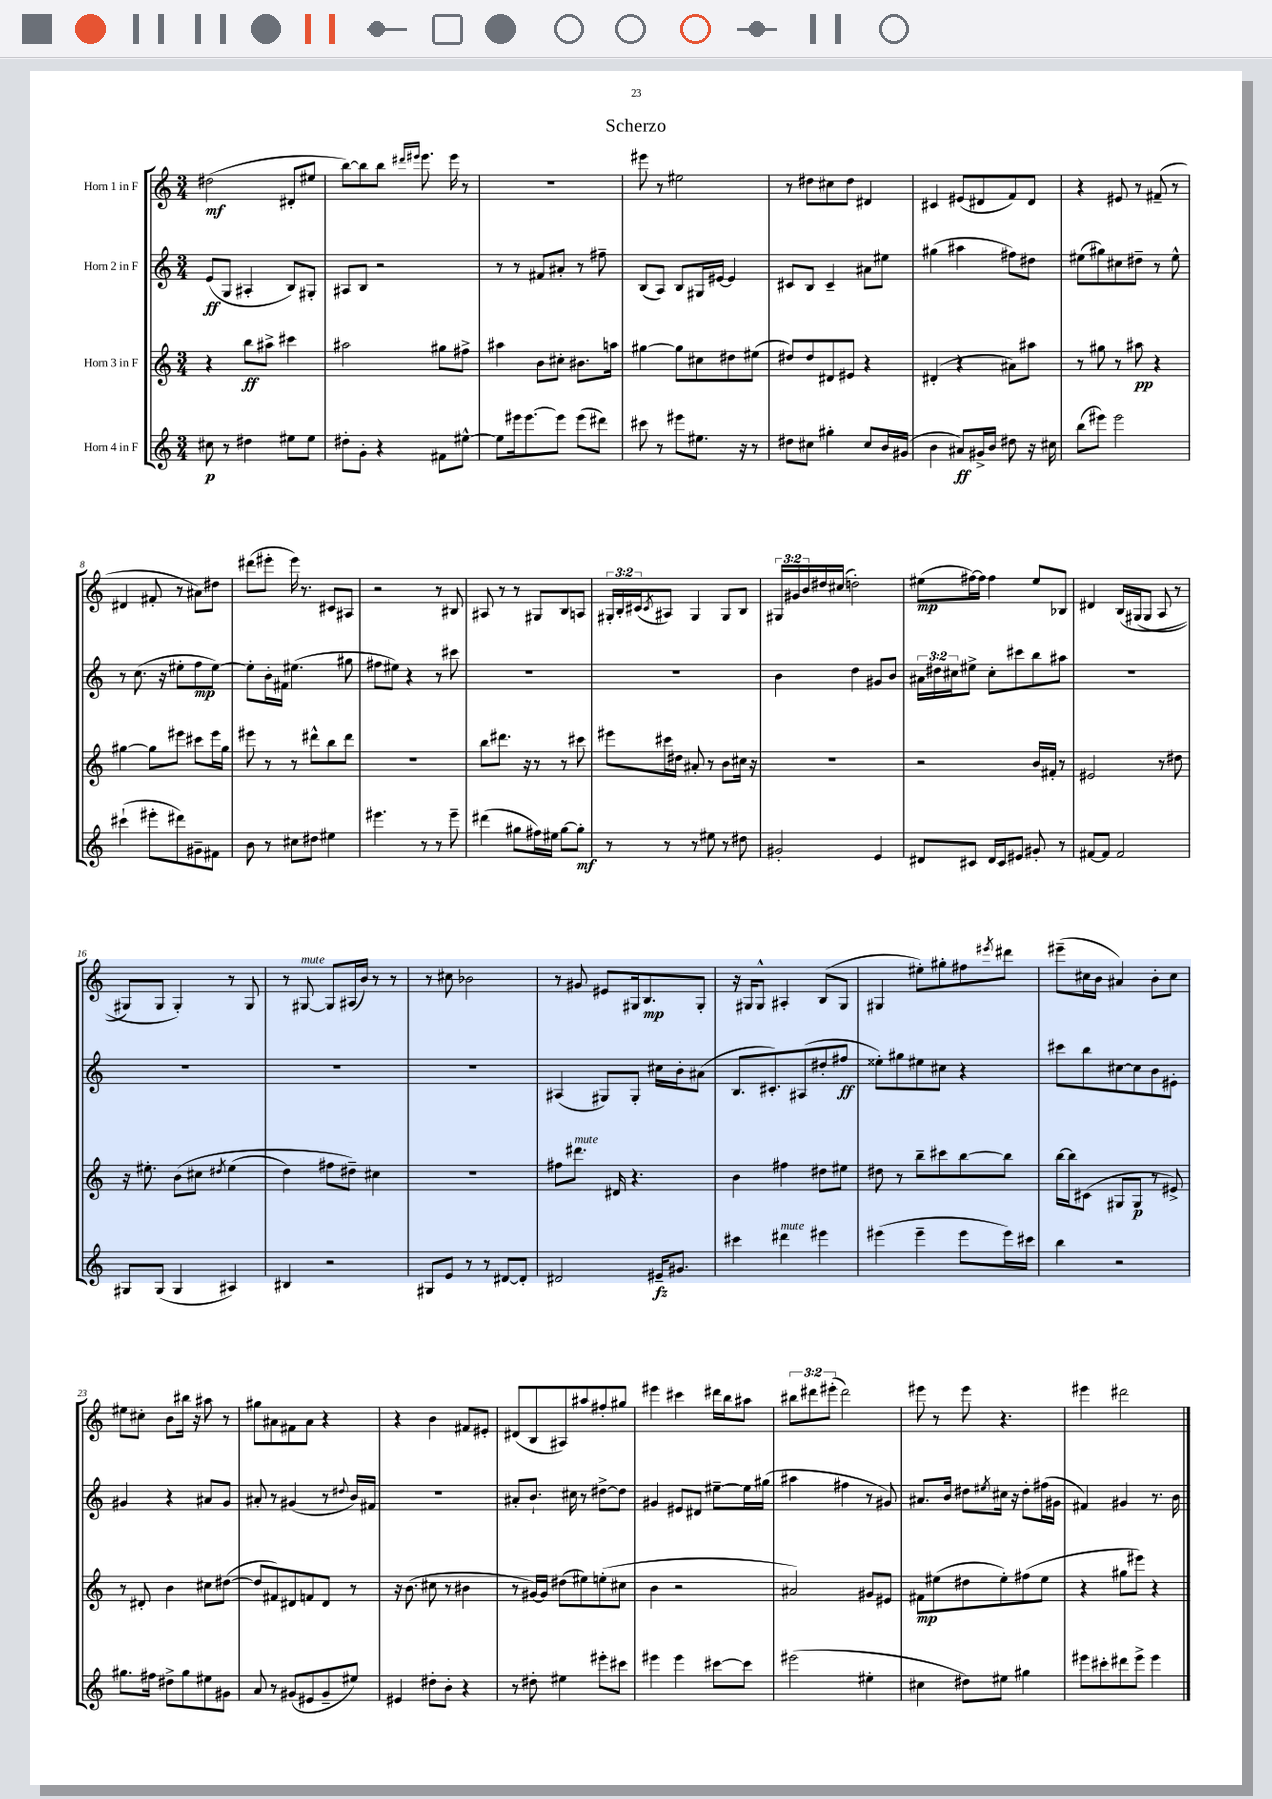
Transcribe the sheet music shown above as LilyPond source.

\header { title = "Scherzo" }
<<
\new StaffGroup <<
\new Staff = "s0" \with { instrumentName = "Horn 1 in F" } {
    \clef treble \key c \major \numericTimeSignature \time 3/4 \override Staff.TupletNumber.text = #tuplet-number::calc-fraction-text
    dis''2\mf( dis'8-. eis''8 |
    b''8~) b''8 b''8 \grace { dis'''16 eis'''16 } eis'''8. eis'''16 r8 |
    R2. |
    eis'''8 r8 eis''2 |
    r8 dis''8 cis''8 dis''8 dis'4 |
    cis'4 eis'8( dis'8 f'8) dis'8 |
    r4 eis'8 r8 fis'8--( r8 |
    dis'4 fis'8-. r8 ais'8) dis''8 |
    dis'''8( eis'''8-. eis'''16) r8. cis'8 ais8 |
    r2 r8 bis8 |
    ais8 r8 r8 gis8 b8 a8 |
    \tuplet 3/2 { gis16-. b16-. cis'16( } \acciaccatura { cis'8 } ais8) gis4 gis8 b8 |
    \tuplet 3/2 { gis16 gis'16 b'16 } dis''16 cis''16( d''2-.) |
    eis''8\mp( fis''16~) fis''16 fis''4 eis''8 bes8 |
    dis'4 b16\( gis16( gis8 a8 r8 |
    gis8) gis8 gis4-.\) r8 gis8 |
    r8 gis8~^\markup { \italic "mute" } gis8 ais16( b'16) r8 r8 |
    r8 cis''8 bes'2 |
    r8 gis'8 eis'8 gis16 b8.\mp gis8-. |
    r16 gis16 gis8-^ ais4-. b8( gis8 |
    gis4 eis''8-.) gis''8-. fis''8 \acciaccatura { eis'''8 } dis'''8 |
    eis'''8--( cis''16 b'16 ais'4) b'8-. cis''8 |
    eis''8 cis''8-. b'8 bis''16 r16 ais''8 r8 |
    gis''8 ais'8 fis'8 ais'8 r4 |
    r4 b'4 fis'8 eis'8-. |
    dis'8( b8 ais8) ais''8 fis''8-. gis''8 |
    eis'''4 cis'''4 dis'''16 b''16 ais''8 |
    \tuplet 3/2 { bis''8 dis'''8 eis'''8-.( } dis'''2) |
    eis'''8 r8 eis'''8 r4. |
    eis'''4 dis'''2 \bar "|." |
}
\new Staff = "s1" \with { instrumentName = "Horn 2 in F" } {
    \clef treble \key c \major \numericTimeSignature \time 3/4 \override Staff.TupletNumber.text = #tuplet-number::calc-fraction-text
    e'8\ff( g8 ais4-. b8) gis8-. |
    ais8 b8 r2 |
    r8 r8 fis'8 ais'8-. r8 fis''8-- |
    b8( a8) b8 gis16 eis'16~ eis'4 |
    cis'8 b8 cis'4-- ais'8 eis''8 |
    gis''4( ais''4 fis''8) dis''8 |
    eis''8( gis''8) cis''8 dis''8-- r8 eis''8-^ |
    r8 c''8.( r16 eis''8-. f''8\mp eis''8~) |
    eis''8-. b'16-. fis'16 eis''4.( gis''8 |
    fis''8 eis''8) r4 r8 cis'''8 |
    R2. |
    R2. |
    b'4 d''4 gis'8 b'8 |
    \tuplet 3/2 { ais'16 dis''16 cis''16 } eis''8-> cis''8-. cis'''8 b''8 ais''8 |
    R2. |
    R2. |
    R2. |
    R2. |
    ais4( gis8) gis8-. cis''16 b'16-. ais'8( |
    b8. cis'8.-.) ais8( dis''8-. fis''8\ff |
    eisis''8-.) gis''8 eis''8 cis''8 r4 |
    cis'''8 b''8 cis''8~ cis''8 b'8 eis'8-. |
    gis'4 r4 ais'8 gis'8 |
    ais'8-. r8 gis'4( r8 \appoggiatura { dis''8 } b'16) fis'16 |
    R2. |
    ais'8-. b'8.-! cis''16 r8 dis''8~-> dis''8 |
    gis'4 eis'8 dis'8 eis''8~-- eis''16 gis''16( |
    ais''4 fis''4 r8 gis'8) |
    ais'8. b'16 dis''8 \acciaccatura { eis''8 } cis''16 r16 dis''8-. fis''16( gis'16 |
    fis'4) gis'4 r8. b'16 \bar "|." |
}
\new Staff = "s2" \with { instrumentName = "Horn 3 in F" } {
    \clef treble \key c \major \numericTimeSignature \time 3/4
    r4 b''8\ff ais''8-> cis'''4 |
    ais''2 gis''8 fis''8-> |
    ais''4 b'8 cis''8-. bis'8. a''16 |
    gis''4~ gis''8 cis''8 dis''8 eis''8( |
    dis''8) dis''8 dis'8 eis'8 r4 |
    dis'4-.( r4 ais'8) ais''8 |
    r8 gis''8 r8 ais''8\pp r4 |
    gis''4~ gis''8 eis'''8 cis'''8 eis'''16 gis''16 |
    eis'''8 r8 r8 dis'''8-^ b''8 dis'''8 |
    R2. |
    b''8 dis'''8. r16 r8 r8 cis'''8 |
    eis'''8 cis'''16 dis''16 ais'8-. r8 b'8 cis''16 r16 |
    R2. |
    r2 b'16 fis'16-. r8 |
    eis'2 r8 dis''8 |
    r16 eis''8.-. b'8\( cis''8 \acciaccatura { dis''8 } eis''4( |
    d''4) fis''8 dis''8--\) cis''4 |
    R2. |
    fis''8 dis'''8.^\markup { \italic "mute" } dis'16 r4. |
    b'4 fis''4 dis''8 eis''8 |
    dis''8 r8 b''8-- cis'''8 b''8~ b''8 |
    b''16~ b''16 cis'8( gis8 gis8\p r8 eis'8->) |
    r8 dis'8-. b'4 cis''8 dis''8~( |
    dis''8 fis'8) dis'8 f'8 dis'8 r8 |
    r16 b'8.( cis''8 r8 bis'4 |
    r8 gis'16~) gis'16 dis''8( eis''8) e''8-.( cis''8 |
    b'4 r2 |
    ais'2) gis'8 eis'8 |
    fis'8\mp eis''8( dis''8 eis''8-.) fis''8( eis''8 |
    r4 gis''8 eis'''8) r4 \bar "|." |
}
\new Staff = "s3" \with { instrumentName = "Horn 4 in F" } {
    \clef treble \key c \major \numericTimeSignature \time 3/4
    cis''8\p r8 dis''4 eis''8 eis''8 |
    dis''8-. g'8-. r4 fis'8 eis''8~-^ |
    eis''8 eis'''16 eis'''8.~ eis'''8 eis'''8( dis'''8) |
    cis'''8 r8 eis'''8 eis''8. r16 r8 |
    dis''8 cis''8 gis''4-. cis''8 b'16 gis'16( |
    b'4 ais'8\ff) gis'16-> b'16 dis''8 r16 cis''16 |
    b''8( eis'''8) eis'''2 |
    cis'''4-!( eis'''8-. dis'''8) gis'8-- fis'8 |
    b'8 r8 cis''8 dis''8 eis''4 |
    eis'''4. r8 r8 eis'''8-- |
    dis'''4( gis''8 fis''16) eis''16 gis''8~ gis''8-.\mf |
    r8 r8 r8 eis''8 r8 dis''8 |
    gis'2-. e'4 |
    dis'8 cis'8 dis'16 cis'16 eis'8 gis'8-. r8 |
    fis'8~ fis'8 fis'2 |
    gis8 gis8( gis4 ais4) |
    bis4 r2 |
    gis8 e'8 r8 r8 dis'8~ dis'8-. |
    dis'2 eis'16--\fz gis'8. |
    cis'''4 dis'''4^\markup { \italic "mute" } eis'''4 |
    eis'''4( eis'''4-- eis'''8 eis'''16) cis'''16 |
    b''4 r2 |
    gis''8. fis''16 dis''8-> gis''8 eis''8 gis'8 |
    a'8 r8 gis'8( eis'8 gis'8-- eis''8) |
    eis'4 dis''8-. b'8-. r4 |
    r8 dis''8-. eis''4 eis'''8-. cis'''8 |
    eis'''4 eis'''4 cis'''8~ cis'''8 |
    eis'''2( eis''4-. |
    cis''4 dis''8) eis''8 gis''4 |
    eis'''8 cis'''8-. dis'''8 eis'''8-> eis'''4 \bar "|." |
}
>>
>>
